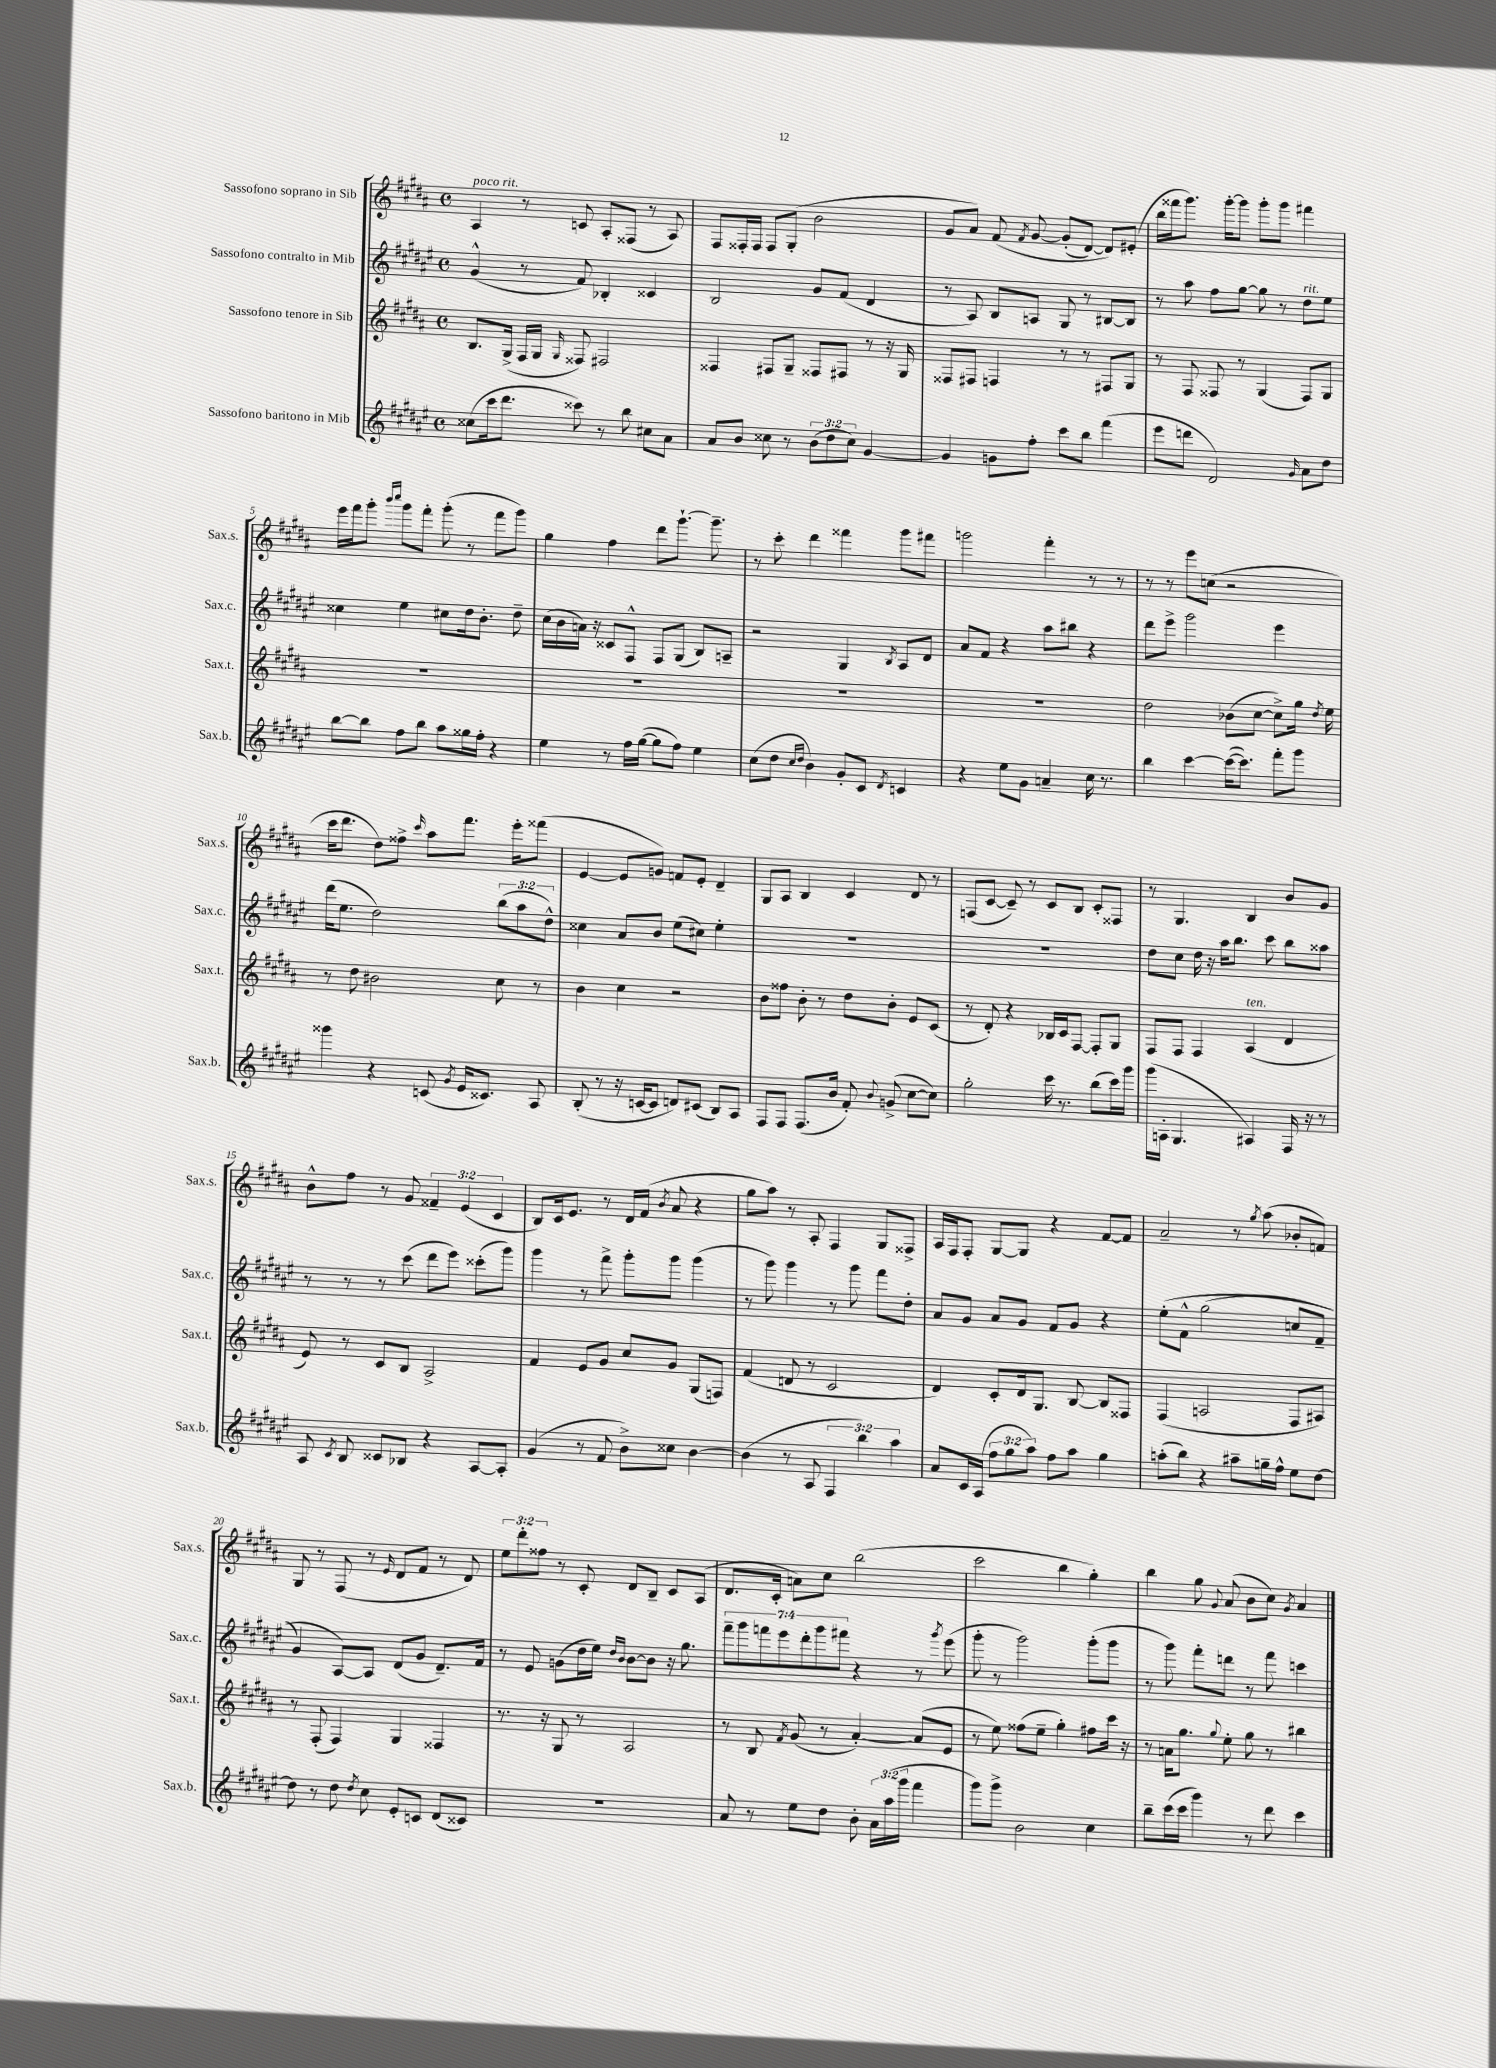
<<
\new StaffGroup <<
\new Staff = "s0" \with { instrumentName = "Sassofono soprano in Sib" shortInstrumentName = "Sax.s." } {
    \clef treble \key b \major \defaultTimeSignature \time 4/4 \override Staff.TupletNumber.text = #tuplet-number::calc-fraction-text
    \autoBeamOff ais4^\markup { \italic "poco rit." } r8 c'8 ais8[-. fisis8]( r8 ais8) |
    fis8[ fisis16-. fisis16] fisis8[ gis8]-.( b'2 |
    gis'8[ ais'8]) fis'8\( \acciaccatura { fis'8 } gis'8~ gis'8[-.( dis'8]~) dis'8[\) eis'8]-.( |
    b''16[ fisis'''16 gis'''8.]) gis'''16[~-. gis'''8] gis'''8[-. gis'''8] fis'''4 |
    e'''16[ fis'''16 gis'''8]-. \grace { b'''16[ cis''''16] } gis'''8[ fis'''8]-. gis'''8-.( r8 fis'''8[ gis'''8]) |
    gis''4 fis''4 dis'''8[ gis'''8.]~-! gis'''8.-- |
    r8 cis'''8-. dis'''4 fisis'''4 gis'''8[ fis'''8] |
    g'''2 fis'''4-. r8 r8 |
    r8 r8 e'''8[ c''8]( r2 |
    cis'''16[ dis'''8.] dis''8[) fisis''8]-> \grace { cis'''16 } ais''8[ fis'''8.] e'''16[-. fisis'''8]( |
    e'4~ e'8[ g'8]) f'8[ e'8]-. dis'4-- |
    gis8[ ais8] b4 cis'4 dis'8 r8 |
    f8[( cis'8]~ cis'8--) r8 cis'8[ b8] cis'8[-. fisis8] |
    r8 gis4. b4 b'8[ gis'8] |
    b'8[-^ fis''8] r8 gis'8 \tuplet 3/2 { fisis'4-- e'4( cis'4 } |
    b8[) cis'16 e'8.] r8 dis'16[ fis'16]( \acciaccatura { b'8 } ais'8 r4 |
    gis''8[ ais''8]) r8 ais8-. fis4 gis8[ fisis8]-> |
    ais16[ fis16 fis8]-. gis8[~ gis8] r4 fis'8[~ fis'8] |
    ais'2-- r8 \acciaccatura { gis''8 } ais''8( bes'8[-. f'8]) |
    gis8 r8 fis8( r8 \grace { e'16 } dis'8[ fis'8] r8 dis'8) |
    \tuplet 3/2 { e''8[ dis'''8-. fisis''8] } r8 cis'8-. dis'8[ b8]-- cis'8[ ais8]( |
    dis'8.[ cis'16]-. a'8[) cis''8] b''2( |
    cis'''2 b''4 gis''4-.) |
    b''4 gis''8 \appoggiatura { gis'8 } ais'8( b'8[ cis''8]) \acciaccatura { gis'8 } ais'4 \bar "|." |
}
\new Staff = "s1" \with { instrumentName = "Sassofono contralto in Mib" shortInstrumentName = "Sax.c." } {
    \clef treble \key fis \major \defaultTimeSignature \time 4/4 \override Staff.TupletNumber.text = #tuplet-number::calc-fraction-text
    \autoBeamOff gis'4-^( r8 fis'8) bes4-. cisis'4 |
    b2 gis'8[ fis'8]( dis'4 |
    r8 ais8) b8[ a8] gis8 r8 bis8[~ bis8] |
    r8 ais''8 fis''8[ gis''8]~ gis''8 r8 dis''8[^\markup { \italic "rit." } eis''8] |
    cisis''4 eis''4 cis''8[ dis''16 b'8.]-. dis''8-- |
    cis''16[( b'16 a'16]) r16 cisis'8[ fis8]-^ fis8[ gis8]( b8[) a8]-- |
    r2 gis4 \acciaccatura { b8 } ais8[ dis'8] |
    ais'8[ fis'8] r4 ais''8[ bis''8] r4 |
    dis'''8[ eis'''8]-> gis'''2 eis'''4 |
    dis'''16[( eis''8.] dis''2) \tuplet 3/2 { b''8[( ais''8 dis''8]-^) } |
    cisis''4 ais'8[ b'8] eis''8[( cis''8]) eis''4-. |
    R1 |
    R1 |
    dis''8[ cis''8] dis''16 r16 ais''16[ b''8.] cis'''8 b''8[ aisis''8] |
    r8 r8 r8 cis'''8( dis'''8[ eis'''8]) cisis'''8[-.( gis'''8]) |
    gis'''4 r8 fis'''8-> gis'''8[-. gis'''8] gis'''4( |
    r8 gis'''8) gis'''4 r8 gis'''8 fis'''8[ dis''8]-. |
    ais'8[ gis'8] ais'8[ gis'8] fis'8[ gis'8] r4 |
    eis''8[-.\( fis'8]-^ gis''2( c''8[ fis'8]-- |
    gis'4) ais8[~\) ais8] dis'8[( gis'8] dis'8.[--) fis'16] |
    r8 eis'8 g'8[( dis''16 eis''16]) \grace { dis''16[ b'16] } b'8[~ b'8] r16 gis''8. |
    \tuplet 7/4 { fis'''8[-- gis'''8 f'''8 eis'''8 dis'''8-. gis'''8 fis'''8] } r4 r8 \acciaccatura { gis'''8 } eis'''8( |
    gis'''8-. r8 gis'''2) gis'''8[-.( gis'''8] |
    r8 gis'''8) fis'''8[-. d'''8] r8 fis'''8 c'''4 \bar "|." |
}
\new Staff = "s2" \with { instrumentName = "Sassofono tenore in Sib" shortInstrumentName = "Sax.t." } {
    \clef treble \key b \major \defaultTimeSignature \time 4/4
    \autoBeamOff b8.[ gis16]->( fis16[ gis16] \grace { gis16 } fisis8) fis2 |
    fisis4 fis8[ gis8]-- fisis8[ fis8] r8 r16 gis16 |
    fisis8[ fis8] f4 r8 r8 fis8[ gis8] |
    r8 fis8 fisis8 r8 gis4( fisis8[) gis8] |
    R1 |
    R1 |
    R1 |
    R1 |
    dis''2 bes'8[( cis''8]~ cis''8[->) gis''16] \acciaccatura { dis''8 } e''16 |
    r8 dis''8 bis'2 cis''8 r8 |
    b'4 cis''4 r2 |
    b'8[ fisis''8] b'8-. r8 dis''8[ b'8]-. e'8[ cis'8]( |
    r8 dis'8-.) r4 bes16[ cis'16 fis8]~ fis8[-. gis8] |
    fis8[ fis8] fis4 ais4^\markup { \italic "ten." }( dis'4 |
    e'8) r8 cis'8[ b8] ais2-> |
    fis'4 e'8[ gis'8] cis''8[ gis'8] gis8[( f8]) |
    fis'4( d'8 r8 cis'2 |
    dis'4) cis'8[-. dis'16 gis8.] b8~ b8[ fisis8] |
    fis4( a2 fis8[ ais8]) |
    r8 fis8-.( fis4) gis4 fisis4 |
    r8. r16 gis8 r8 ais2 |
    r8 b8 \acciaccatura { fis'8 } gis'8( r8 ais'4~-.) ais'8[( e'8] |
    r8 e''8) fisis''8[( e''8]-- gis''4-.) fis''8[ cis'''16] r16 |
    r8 a'16[ gis''8.] \appoggiatura { gis''8 } e''8-. gis''8 r8 bis''4 \bar "|." |
}
\new Staff = "s3" \with { instrumentName = "Sassofono baritono in Mib" shortInstrumentName = "Sax.b." } {
    \clef treble \key fis \major \defaultTimeSignature \time 4/4 \override Staff.TupletNumber.text = #tuplet-number::calc-fraction-text
    \autoBeamOff cisis''8[( cis'''16 dis'''8.] cisis'''8) r8 b''8 cis''8[ ais'8] |
    ais'8[ b'8] cisis''8 r8 \tuplet 3/2 { b'8[( dis''8 cisis''8]) } gis'4~ |
    gis'4 g'8[ fis''8]-. cis'''8[ b''8] fis'''4( |
    eis'''8[ d'''8] dis'2) \grace { gis'16 } ais'8[ dis''8] |
    b''8[~ b''8] fis''8[ b''8] ais''8[ gisis''16 fis''16]-. r4 |
    eis''4 r8 fis''16[ gis''16]~( gis''8[ fis''8]) eis''4 |
    cis''8[( dis''8] \grace { cis''16[ dis''16] } b'4) gis'8[-. cis'8] \acciaccatura { dis'8 } c'4 |
    r4 eis''8[ gis'8] a'4-- cis''16 r8. |
    b''4 cis'''4~ cis'''16[~( cis'''8.]) fis'''8[-. gis'''8] |
    gisis'''4 r4 c'8( \acciaccatura { gis'8 } eis'16[ cisis'8.]) ais8 |
    b8-.( r8 r16 c'16[~ c'8] d'8[) cis'8]( b8[) ais8] |
    fis8[ fis8] fis8.[( b'16] fis'8-.) \appoggiatura { b'8 } g'8->( cis''8[~ cis''8]) |
    gis''2-. cis'''16 r8. b''8[( cis'''16) gis'''16] |
    gis'''16[( a16]-. gis4. ais4) fis16 r16 r8 |
    ais8 \acciaccatura { cis'8 } b8 cisis'8[ bes8] r4 ais8[~ ais8]-. |
    gis'4( r8 fis'8 b'8[->) cisis''8] b'4~ |
    b'4( r8 ais8 \tuplet 3/2 { fis4 b''4) ais''4 } |
    ais'8[ cis'16 ais16]( \tuplet 3/2 { fis''8[ gis''8 ais''8]) } fis''8[ ais''8] gis''4 |
    a''8[-.( b''8]) r4 ais''8[-- g''16-- fis''16]-^ eis''8[ dis''8]~ |
    dis''8 r8 dis''8 \acciaccatura { dis''8 } cis''8 eis'8[-. c'8] dis'8[( cisis'8]) |
    R1 |
    ais'8 r8 eis''8[ dis''8] b'8-. \tuplet 3/2 { ais'16[ ais''16( gis'''16] } fis'''4 |
    gis'''8[) gis'''8]-> b'2 cis''4 |
    b''8[-- cis'''16( cis'''16] gis'''4) r8 dis'''8 cis'''4 \bar "|." |
}
>>
>>
